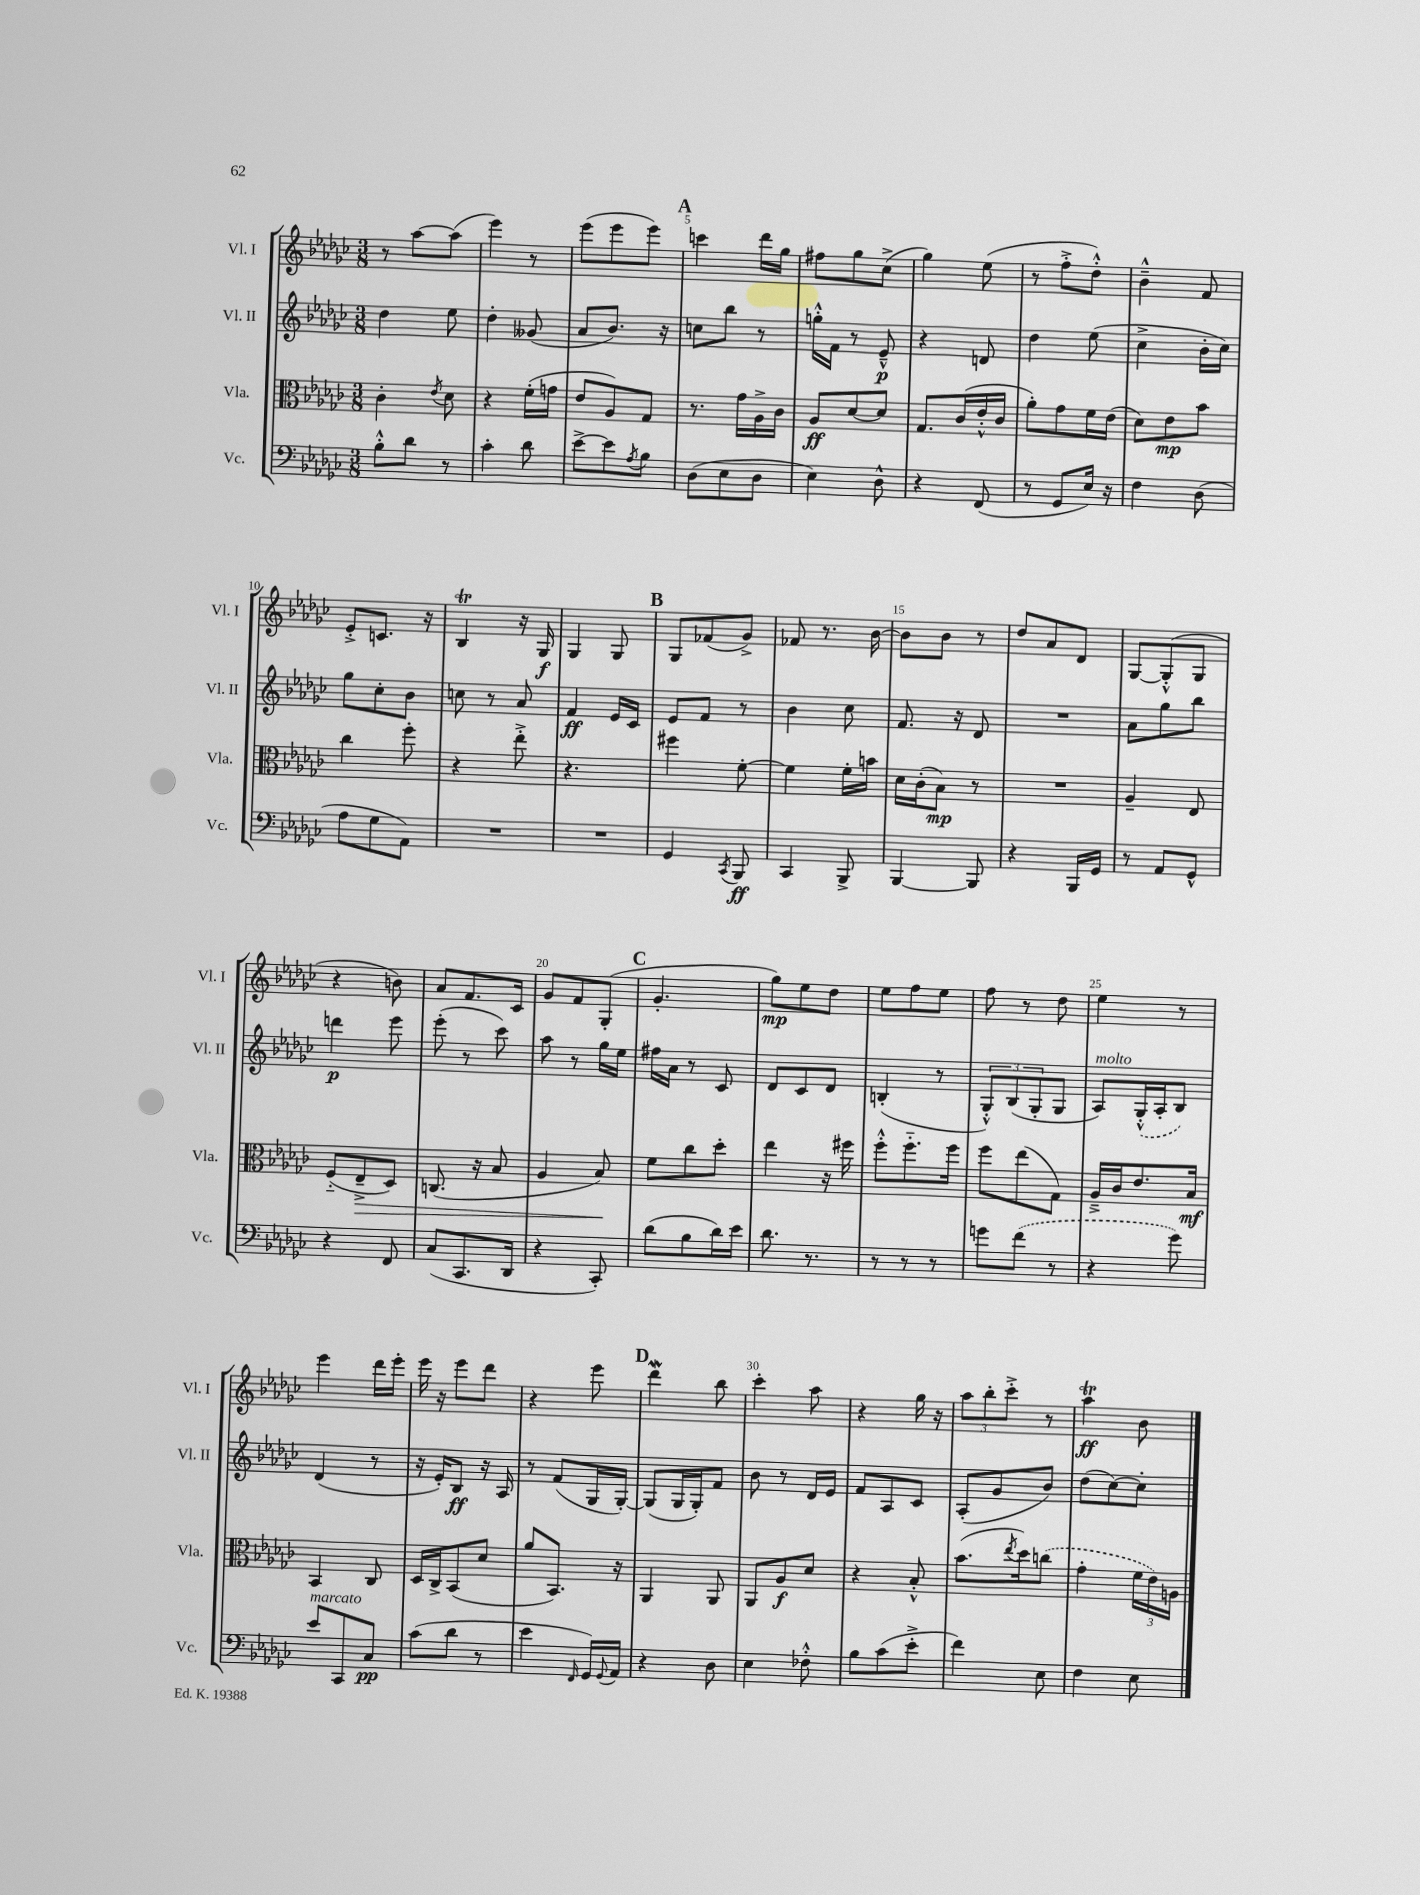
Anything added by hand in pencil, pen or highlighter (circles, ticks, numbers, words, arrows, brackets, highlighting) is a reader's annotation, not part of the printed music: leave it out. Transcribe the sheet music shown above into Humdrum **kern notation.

**kern	**kern	**kern	**kern
*staff4	*staff3	*staff2	*staff1
*clefF4	*clefC3	*clefG2	*clefG2
*k[b-e-a-d-g-c-]	*k[b-e-a-d-g-c-]	*k[b-e-a-d-g-c-]	*k[b-e-a-d-g-c-]
*M3/8	*M3/8	*M3/8	*M3/8
8B-'^^	4c-'	4dd-	8r
8d-	.	.	[8aa-
.	8qe-	.	.
8r	8d-	8ee-	(8aa-]
=	=	=	=
4c-'	4r	4dd-'	4eee-)
8d-	(16f'	(8g--	8r
.	16g	.	.
=	=	=	=
[8e-^	8e-	8a-	(8eee-
8e-]	8A-)	8.b-)	8eee-
8qA-	.	.	.
8B-	8G-	.	8eee-)
.	.	16r	.
=	=	=	=
(8D-	8.r	8cc	4ccc
8E-	.	8bb-	.
.	16g-	.	.
8D-	16A-^	8r	16ddd-
.	16c-	.	16gg-
=	=	=	=
4E-)	8A-	16gg'^^	8ff#
.	.	16f	.
.	[8d-	8r	8gg-
8D-^^	8d-]	8e-~^^	(8cc-^
=	=	=	=
4r	8.G-	4r	4gg-)
.	(16c-	.	.
(8FF	16e-'^^	8d	(8ee-
.	16c-	.	.
=	=	=	=
8r	8a-')	4dd-	8r
8GG-	8g-	.	8ff'^
16E-)	16f	(8ee-	8dd-'^^)
16r	(16e-	.	.
=	=	=	=
4F	8d-)	4cc-^	4b-~^^
.	8e-	.	.
(8D-	8b-	16b-'	8f
.	.	16cc-)	.
=	=	=	=
8A-	4cc-	8gg-	8e-'^
8G-	.	8cc-'	8.c
8AA-)	8ff'	8b-	.
.	.	.	16r
=	=	=	=
4.r	4r	8cc	4B-
.	.	8r	.
.	8ee-'^	8a-	16r
.	.	.	16G-
=	=	=	=
4.r	4.r	4f	4G-
.	.	16e-	8G-
.	.	16c-	.
=	=	=	=
4GG-	4ff#	8e-	8G-
.	.	8f	(8f-
8qCC-	.	.	.
8BBB-	[8f'	8r	8g-^)
=	=	=	=
4CC-	4f]	4b-	8f-
.	.	.	8.r
8BBB-^	16f'	8cc-	.
.	16b	.	[16b-
=	=	=	=
[4BBB-	16d-	8.f	8b-]
.	(16c-'	.	.
.	8B-)	.	8b-
.	.	16r	.
8BBB-]	8r	8d-	8r
=	=	=	=
4r	4.r	4.r	8dd-
.	.	.	8a-
16BBB-	.	.	8d-
16GG-	.	.	.
=	=	=	=
8r	4A-~	8a-	[8G-
8AA-	.	8gg-	(8G-'^^]
8GG-^^	8E-	8bb-	8G-
=	=	=	=
4r	(8F'~	4ddd	4r
.	8E-~^	.	.
8FF	8D-)	8eee-	8b)
=	=	=	=
(8C-	(8.C	(8eee-'	8a-
8.CC-	.	8r	8.f
.	16r	.	.
.	8B-	8ccc-)	.
16DD-	.	.	16c-
=	=	=	=
4r	4A-	8aa-	8g-
.	.	8r	8f
8CC-')	8B-)	16gg-	(8G-'
.	.	16ee-	.
=	=	=	=
(8d-	8f	16ff#	4.g-'
.	.	16a-	.
8B-	8cc-	8r	.
16d-)	8dd-'	8c-	.
16e-	.	.	.
=	=	=	=
8.d-	4ee-	8d-	8gg-)
.	.	8c-	8ee-
8.r	.	.	.
.	16r	8d-	8dd-
.	16ff#	.	.
=	=	=	=
8r	8ff'^^	(4B'	8ee-
8r	8.ff'~	.	8ff
8r	.	8r	8ee-
.	16ff	.	.
=	=	=	=
8g	8ff	12G-'^^)	8ff
.	.	(12B-	.
(8f	(8ee-	.	8r
.	.	12G-'	.
8r	8G-)	8G-	8dd-
=	=	=	=
4r	16A-~^	8A-)	4ee-
.	16c-	.	.
.	8.e-	(16G-'^^	.
.	.	16A-'	.
8g-)	.	8B-)	8r
.	16B-	.	.
=	=	=	=
8e-	4BB-	(4d-	4eee-
8CC-	.	.	.
8C-	8C-	8r	16ddd-
.	.	.	16eee-'
=	=	=	=
(8c-	16D-	16r	16eee-
.	16C-^	16e-')	16r
8d-	(8BB-	8B-	8eee-
8r	8d-	16r	8ddd-
.	.	16A-	.
=	=	=	=
4e-	8a-	8r	4r
.	8.BB-)	(8f	.
16qqFF	.	.	.
16GG-)	.	16G-	8eee-
8qqGG-	.	.	.
16AA-	16r	[16G-')	.
=	=	=	=
4r	4AA-	(8G-]	4ddd-
.	.	16G-	.
.	.	16G-')	.
8D-	8AA-	8f	8bb-
=	=	=	=
4E-	8AA-	8b-	4ccc-'
.	8A-	8r	.
8F-'^^	8d-	16d-	8aa-
.	.	16e-	.
=	=	=	=
8B-	4r	8f	4r
(8c-	.	8A-	.
8e-'^	8B-'^^	8c-	16gg-
.	.	.	16r
=	=	=	=
4f)	(8.b-	(8A-'	12aa-
.	.	.	12bb-'
.	.	8g-	.
.	.	.	12ccc-'^
.	8qee-	.	.
.	16dd-)	.	.
8E-	(8cc	8b-)	8r
=	=	=	=
4F	4g-'	(8dd-	4aa-
.	.	[8cc-)	.
8E-	24f	8cc-']	8b-
.	24e-)	.	.
.	24A	.	.
==	==	==	==
*-	*-	*-	*-
